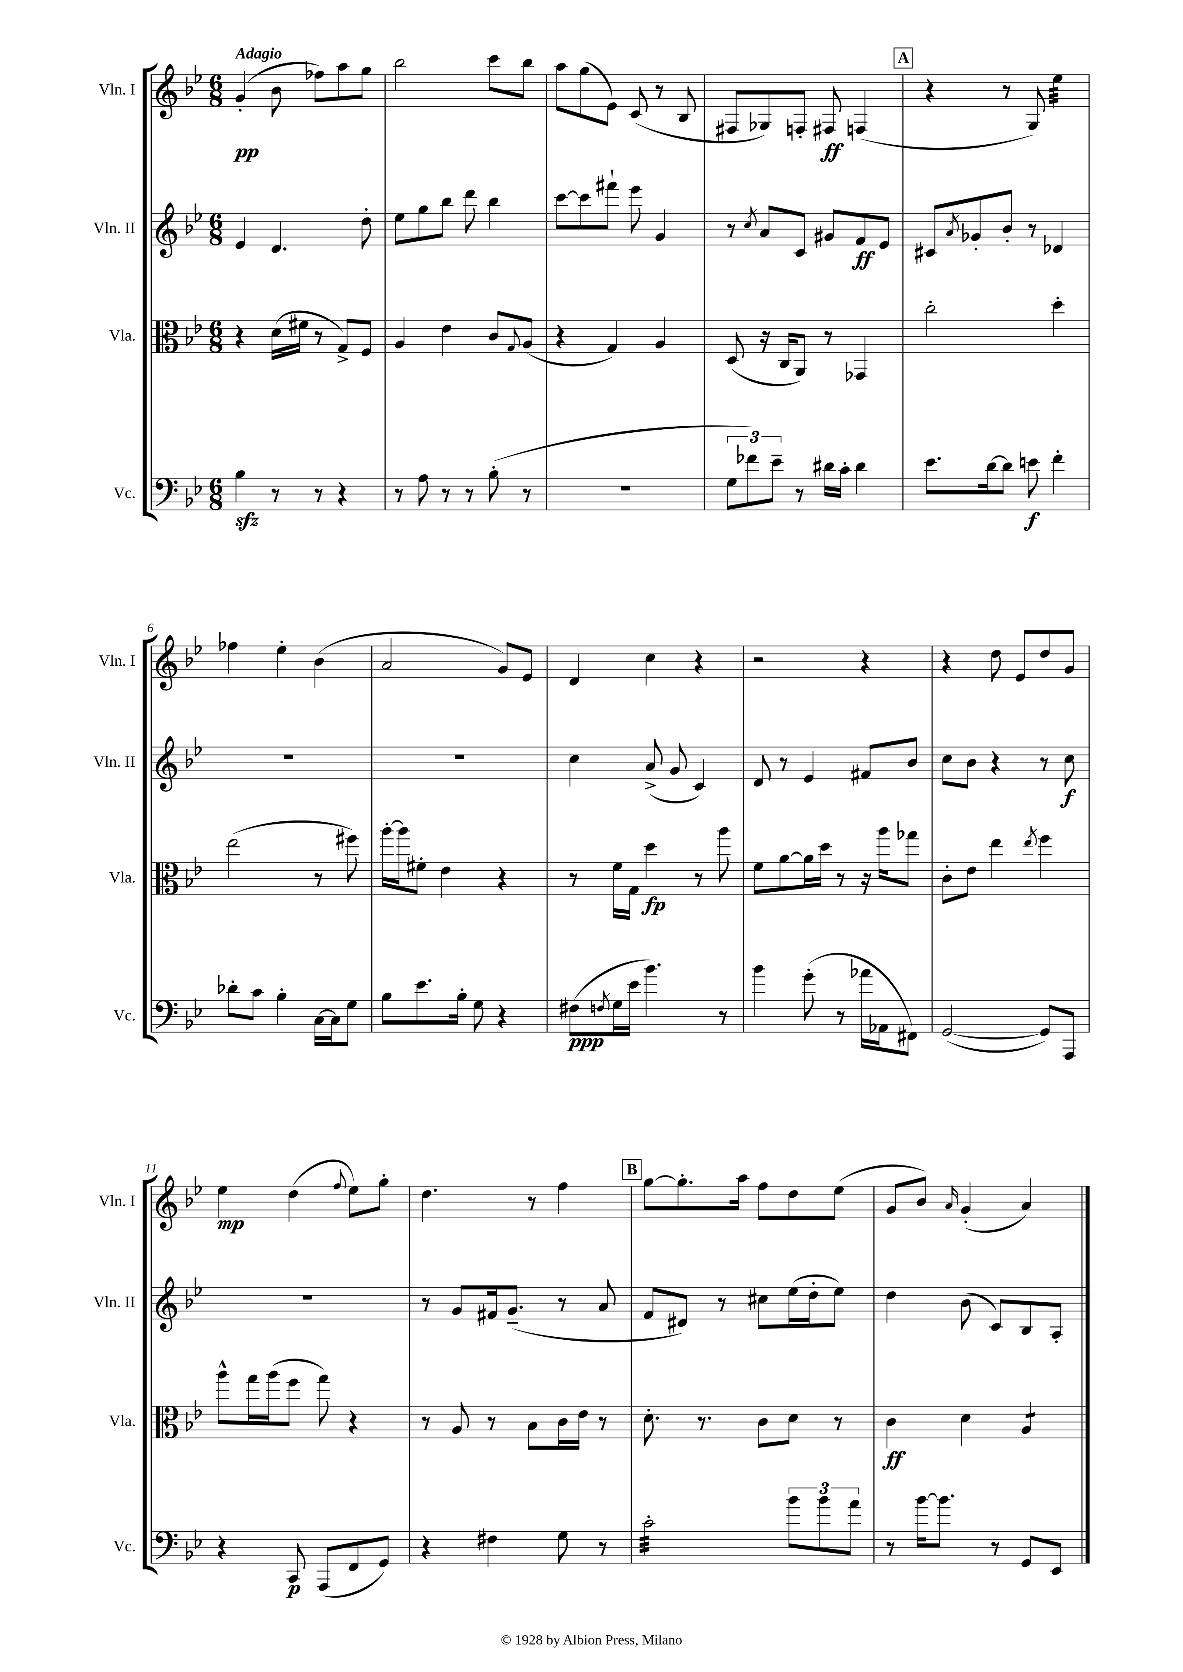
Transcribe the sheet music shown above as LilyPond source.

<<
\new StaffGroup <<
\new Staff = "s0" \with { instrumentName = "Vln. I" shortInstrumentName = "Vln. I" } {
    \clef treble \key bes \major \numericTimeSignature \time 6/8 \tempo "Adagio"
    g'4-.\pp( bes'8 fes''8) a''8 g''8 |
    bes''2 c'''8 bes''8 |
    a''8 g''8( ees'8) c'8( r8 bes8 |
    fis8 ges8) f8-. fis8\ff f4( |
    \mark \markup { \box "A" } r4 r8 g8) ees''4:32 |
    fes''4 ees''4-. bes'4( |
    a'2 g'8) ees'8 |
    d'4 c''4 r4 |
    r2 r4 |
    r4 d''8 ees'8 d''8 g'8 |
    ees''4\mp d''4( \appoggiatura { f''8 } ees''8) g''8-. |
    d''4. r8 f''4 |
    \mark \markup { \box "B" } g''8~ g''8.-. a''16 f''8 d''8 ees''8( |
    g'8 bes'8) \grace { a'16 } g'4-.( a'4) \bar "|." |
}
\new Staff = "s1" \with { instrumentName = "Vln. II" shortInstrumentName = "Vln. II" } {
    \clef treble \key bes \major \numericTimeSignature \time 6/8
    ees'4 d'4. d''8-. |
    ees''8 g''8 bes''8 d'''8 bes''4 |
    c'''8~ c'''8 fis'''8-! ees'''8 g'4 |
    r8 \acciaccatura { c''8 } a'8 c'8 gis'8 f'8\ff ees'8 |
    \mark \markup { \box "A" } cis'8 \acciaccatura { a'8 } ges'8-. bes'8-. r8 des'4 |
    R2. |
    R2. |
    c''4 a'8->( g'8 c'4) |
    d'8 r8 ees'4 fis'8 bes'8 |
    c''8 bes'8 r4 r8 c''8\f |
    R2. |
    r8 g'8 fis'16 g'8.--( r8 a'8 |
    \mark \markup { \box "B" } f'8 dis'8) r8 cis''8 ees''16( d''16-. ees''8) |
    d''4 bes'8( c'8) bes8 a8-. \bar "|." |
}
\new Staff = "s2" \with { instrumentName = "Vla." shortInstrumentName = "Vla." } {
    \clef alto \key bes \major \numericTimeSignature \time 6/8
    r4 d'16( fis'16 r8 g8->) f8 |
    a4 ees'4 c'8 \appoggiatura { g8 } a8( |
    r4 g4) a4 |
    d8( r16 c16 a,8) r8 ges,4 |
    \mark \markup { \box "A" } c''2-. d''4-. |
    ees''2( r8 fis''8) |
    a''16~-. a''16 fis'8-. ees'4 r4 |
    r8 f'16 g16 d''4\fp r8 a''8 |
    f'8 a'8~ a'16 d''16 r8 r16 a''16 ges''8 |
    c'8-. ees'8 ees''4 \acciaccatura { ees''8 } f''4 |
    a''8-^ g''16 a''16( f''8 g''8) r4 |
    r8 a8 r8 bes8 c'16 ees'16 r8 |
    \mark \markup { \box "B" } d'8.-. r8. c'8 d'8 r8 |
    c'4\ff d'4 a4:8 \bar "|." |
}
\new Staff = "s3" \with { instrumentName = "Vc." shortInstrumentName = "Vc." } {
    \clef bass \key bes \major \numericTimeSignature \time 6/8
    bes4\sfz r8 r8 r4 |
    r8 a8 r8 r8 bes8-.( r8 |
    R2. |
    \tuplet 3/2 { g8 fes'8) ees'8-- } r8 dis'16 c'16-. dis'4 |
    \mark \markup { \box "A" } ees'8. d'16~ d'8 e'8\f f'4-. |
    des'8-. c'8 bes4-. c16~ c16 g8 |
    bes8 ees'8. bes16-. g8 r4 |
    fis8\ppp( \acciaccatura { f8 } g16 ees'16 bes'4.) r8 |
    bes'4 g'8-.( r8 aes'16 aes,16 fis,8) |
    g,2~( g,8) a,,8 |
    r4 c,8\p a,,8( f,8 g,8) |
    r4 fis4 g8 r8 |
    \mark \markup { \box "B" } c'2:32-. \tuplet 3/2 { bes'8 bes'8 a'8 } |
    r8 bes'16~ bes'8. r8 g,8 ees,8 \bar "|." |
}
>>
>>
